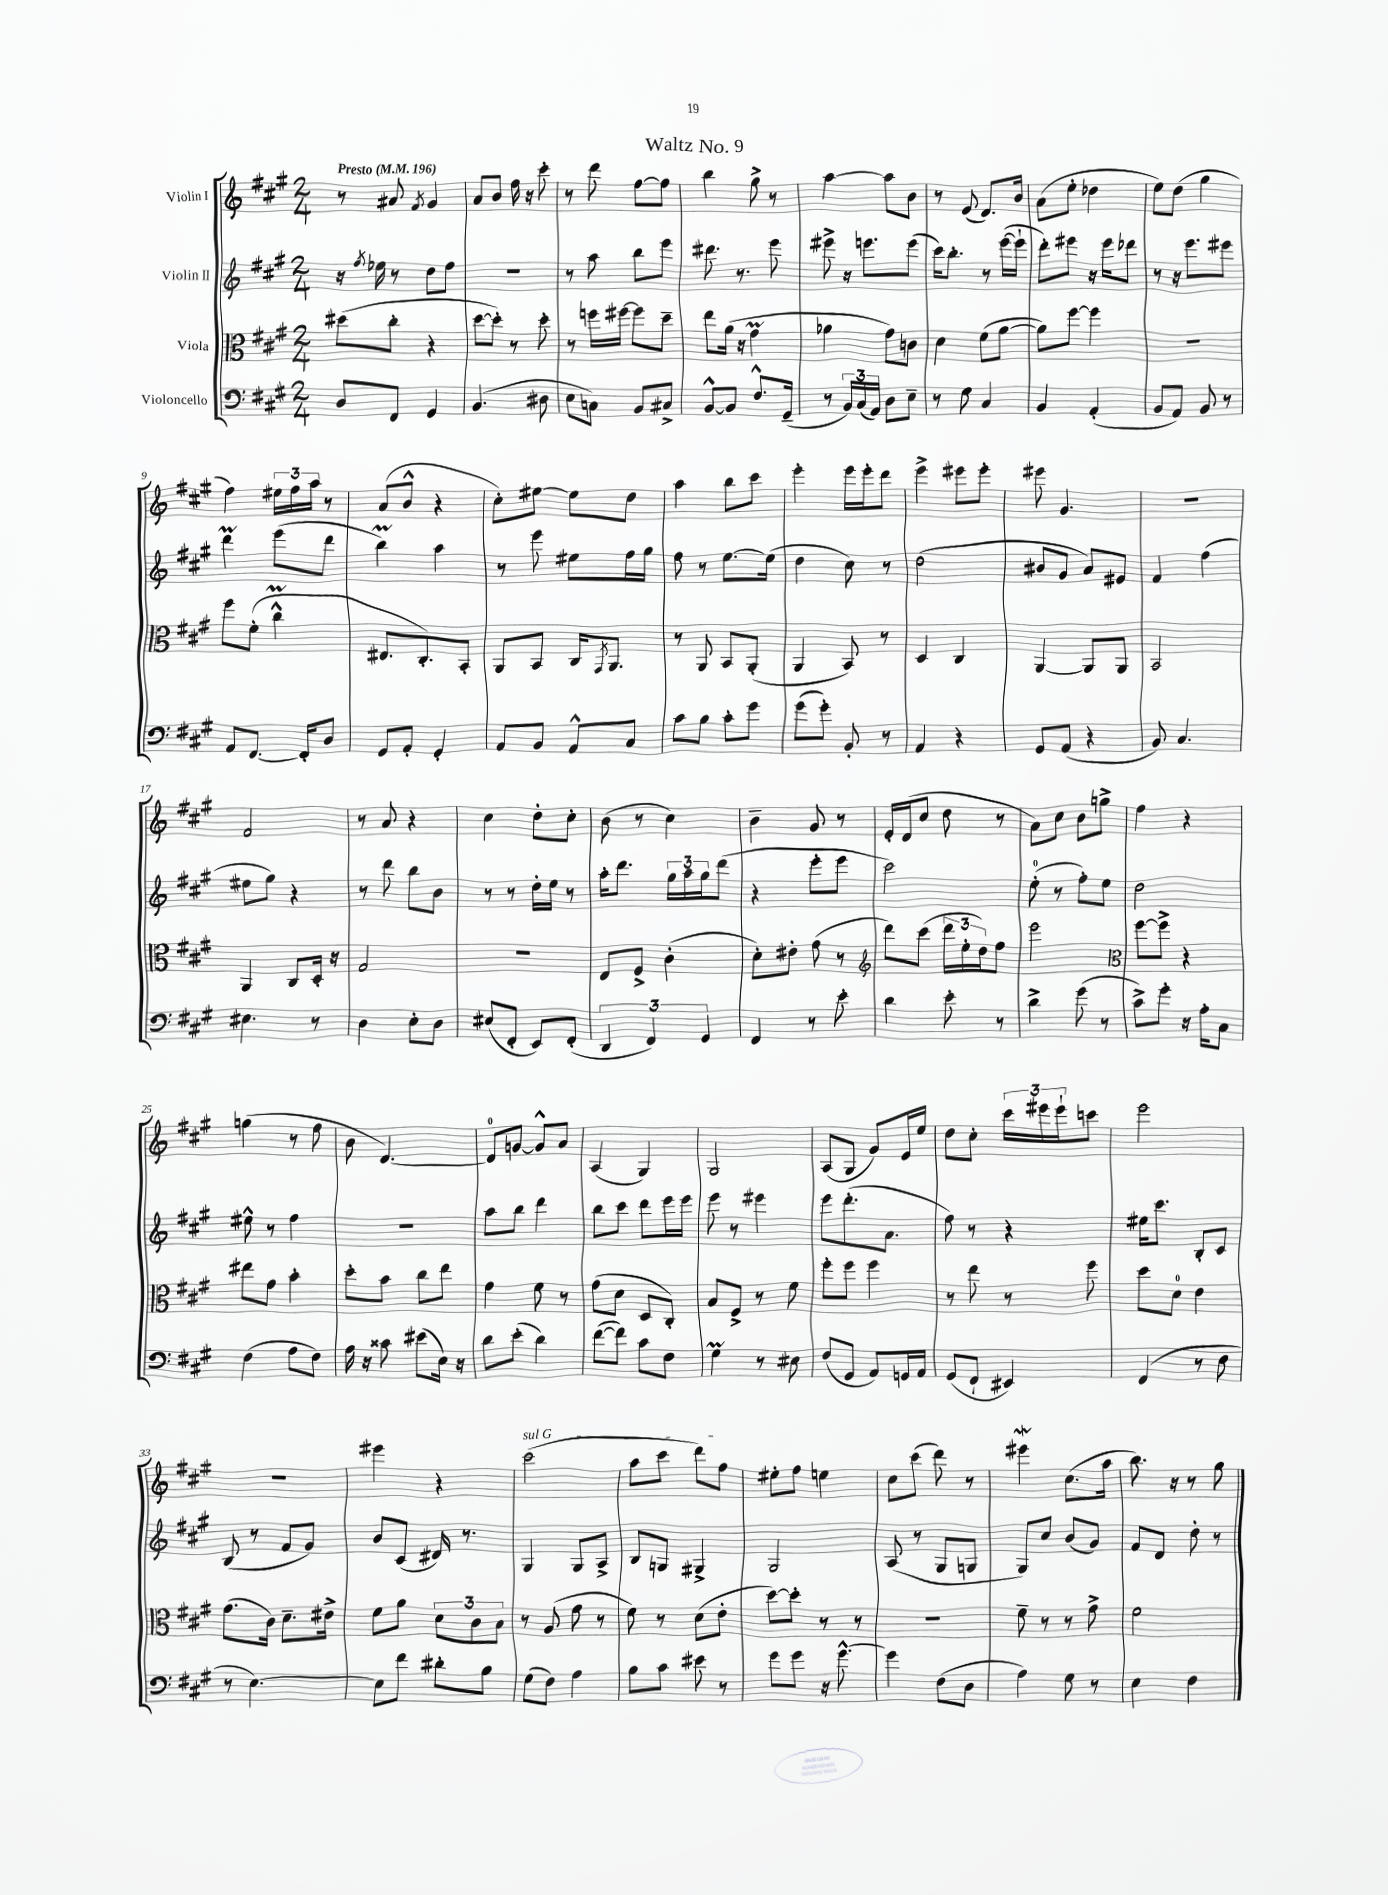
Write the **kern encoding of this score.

**kern	**kern	**kern	**kern
*staff4	*staff3	*staff2	*staff1
*clefF4	*clefC3	*clefG2	*clefG2
*k[f#c#g#]	*k[f#c#g#]	*k[f#c#g#]	*k[f#c#g#]
*M2/4	*M2/4	*M2/4	*M2/4
*MM196	*MM196	*MM196	*MM196
8D	(8dd#	16r	8r
.	.	8qff#	.
.	.	16ee-	.
8FF#	8cc#'	8r	8a#
.	.	.	8qf#
4GG#	4r	8dd	4g#
.	.	8ff#	.
=	=	=	=
(4.BB	[8dd	2r	8a
.	8dd'])	.	8b
.	8r	.	16ff#
.	.	.	16r
8D#	8dd'	.	8ccc#'
=	=	=	=
8E	8r	8r	8r
8C)	16ff	8aa	8ddd
.	[16ff#	.	.
8BB	8ff#]	8bb	[8ff#
8C#^	8dd~	8eee	8ff#]
=	=	=	=
[8BB^^	8ee	8.ddd#	4bb
8BB]	(16a	.	.
.	16r	8.r	.
8.F#^^	4g#	.	8gg#^
.	.	8eee	8r
(16GG#~	.	.	.
=	=	=	=
8r	4a-	8eee#^	[4aa
24BB)	.	16r	.
(24C#	.	.	.
.	.	8.eee	.
24AA)	.	.	.
8D	8g#)	.	8aa]
8E~	8c	(8eee	8b
=	=	=	=
8r	4d	16ccc#)	8r
.	.	8.bb'	.
8G#	.	.	(8e
4C#	(8f#	8r	8.d)
.	[8a	([16eee	.
.	.	16eee`]	16b
=	=	=	=
4BB	8a])	8ddd')	(8a
.	[8ff#	8eee#	8ee'
(4AA'	4ff#]	16r	4dd-
.	.	16eee#	.
.	.	8ddd-	.
=	=	=	=
8BB	2r	8r	8ee)
8AA)	.	16r	(8dd
.	.	8.eee	.
8BB	.	.	4gg#
8r	.	8eee#	.
=	=	=	=
8AA	8ff#	4ddd	4ff#)
[8.FF#	(8f#'	.	.
.	4cc#^^	(8eee	24ee#
.	.	.	24ff#
16FF#']	.	.	.
.	.	.	24aa
8D	.	8ddd	8r
=	=	=	=
8GG#	8.E#	4bb)	(8a
8AA'	.	.	8b^^
.	8.C#')	.	.
4GG#'	.	4aa	4r
.	8BB'	.	.
=	=	=	=
8AA	8AA	8r	8cc#')
8BB	8BB	8eee	[8ee#
8AA^^	16C#	8ee#	8ee#]
.	8qGG#	.	.
.	8.AA	.	.
8C#	.	16ff#	8dd
.	.	16gg#	.
=	=	=	=
8c#	8r	8ff#	4aa
8B	8AA	8r	.
8c#'	8BB	[8.ee	8bb
8g#	(8AA'	.	8ccc#
.	.	(16ee]	.
=	=	=	=
(8g#	4AA	4dd	4eee'
8g#')	.	.	.
8BB'	8BB)	8cc#)	16eee
.	.	.	16eee'
8r	8r	8r	8ddd
=	=	=	=
4AA	4D	(2dd	4eee^
4r	4C#	.	8eee#
.	.	.	8eee#'
=	=	=	=
8GG#	[4AA	8b#	8eee#
(8AA	.	8g#	4.g#
4r	8AA]	8a)	.
.	8AA	8e#	.
=	=	=	=
8BB)	2BB	4f#	2r
4.C#	.	.	.
.	.	(4ff#	.
=	=	=	=
4.E#	4AA	8ee#	2f#
.	.	8gg#)	.
.	8C#	4r	.
8r	16D'	.	.
.	16r	.	.
=	=	=	=
4D	2G#	8r	8r
.	.	8ddd	8a
8E'	.	8bb	4r
8D	.	8b	.
=	=	=	=
(8E#	2r	8r	4cc#
8FF#'	.	8r	.
8EE)	.	16dd'	8dd'
.	.	16ee	.
(8FF#'	.	8r	8cc#'
=	=	=	=
6DD	8E	16aa'	(8b
.	.	8.ddd	.
.	8F#^	.	8r
6FF#)	.	.	.
.	(4c#'	24gg#	4cc#)
.	.	24aa	.
6GG#	.	24gg#	.
.	.	(8ddd	.
=	=	=	=
4FF#	8d')	4r	4b~
.	8e#'	.	.
8r	(8g#	8eee'	8g#
8e'	8r	8eee	8r
=	=	=	=
*	*clefG2	*	*
4d	8ddd)	2ccc#)	16e'
.	.	.	(16d
.	(8ccc#	.	8cc#
8e'	24ddd	.	8dd
.	24ee'	.	.
.	24dd)	.	.
8r	8ff#	.	8r
=	=	=	=
4d^	2eee	(8ee'	8a)
.	.	8r	8cc#
(8g#	.	8ff#')	8b
8r	.	8ee	8gg^
=	=	=	=
*	*clefC3	*	*
8c#^)	[8ff#	2dd	4ff#
8g#'	8ff#^]	.	.
16r	4r	.	4r
16A'	.	.	.
8C#	.	.	.
=	=	=	=
(4F#	8ee#	8ee#^^	(4gg
.	8g#	8r	.
8A	4b'	4ff#	8r
8F#)	.	.	8ff#
=	=	=	=
16A	8dd'	2r	8b
16r	.	.	.
8c##	8b	.	[4.d)
(8e#	8cc#	.	.
16E)	8ee	.	.
16r	.	.	.
=	=	=	=
8d	4g#	8aa	8d]
(8e'	.	8bb	[8g
4d)	8f#	4ddd	8g^^]
.	8r	.	8a
=	=	=	=
([8f#	(8g#	8bb	(4A
8f#])	8d	8ccc#	.
8c#	8D	8ddd	4G#)
8F#	8C#')	16eee	.
.	.	16eee	.
=	=	=	=
4G#	8B	8eee	2G#
.	8F#^	8r	.
8r	8r	4eee#	.
8E#	8f#	.	.
=	=	=	=
(8F#	8ff#'	8eee	(8A
8GG#	8ff#	(8.ddd'	8G#
8AA)	4ff#	.	8g#)
.	.	8.a	.
16GG	.	.	16e
16AA	.	.	16ee
=	=	=	=
(8GG#	8r	8ff#)	8dd
8FF#`	8ee	8r	8cc#'
4EE#)	8r	4r	24ccc#
.	.	.	24eee#
.	.	.	24eee#`
.	8ff#	.	8ccc
=	=	=	=
(4FF#	8dd	16ee#	2eee
.	.	8.ccc#	.
.	8d	.	.
8r	4e	8B'	.
8F#	.	8c#	.
=	=	=	=
8r	(8.g#	(8B	2r
[4.E)	.	8r	.
.	16c#)	.	.
.	8.d~	8f#	.
.	.	8g#)	.
.	16e#^	.	.
=	=	=	=
8E]	8f#	8b	4eee#
8f#	8a	(8c#	.
8d#'	12d	16d#)	4r
.	.	8.r	.
.	12c#	.	.
8B	.	.	.
.	12B	.	.
=	=	=	=
(8G#	8r	4G#	(2ccc#
8F#)	(8A	.	.
4A	8g#	8G#	.
.	8r	8A^	.
=	=	=	=
8B	8f#)	8B	8aa
8c#	8r	8G	8ccc#
8e#	(8d	4G#^	8ddd)
8r	8e'	.	8ff#
=	=	=	=
8g#	[8dd)	2G#	8ee#'
8g#	8dd']	.	8ff#
16r	8r	.	4ee
[8.g#^^	.	.	.
.	8r	.	.
=	=	=	=
4g#]	2r	(8A	8cc#
.	.	8r	(8ccc#
(8F#	.	8G#	8ddd)
8D	.	8G	8r
=	=	=	=
4A)	8f#~	8G#)	4eee#
.	8r	8cc#	.
8G#	8r	(8b	(8.cc#
8r	8g#^	8g#)	.
.	.	.	16aa
=	=	=	=
4E	2f#	8f#	8.bb)
.	.	8d	.
.	.	.	16r
4F#	.	8dd'	8r
.	.	8r	8gg#
==	==	==	==
*-	*-	*-	*-
